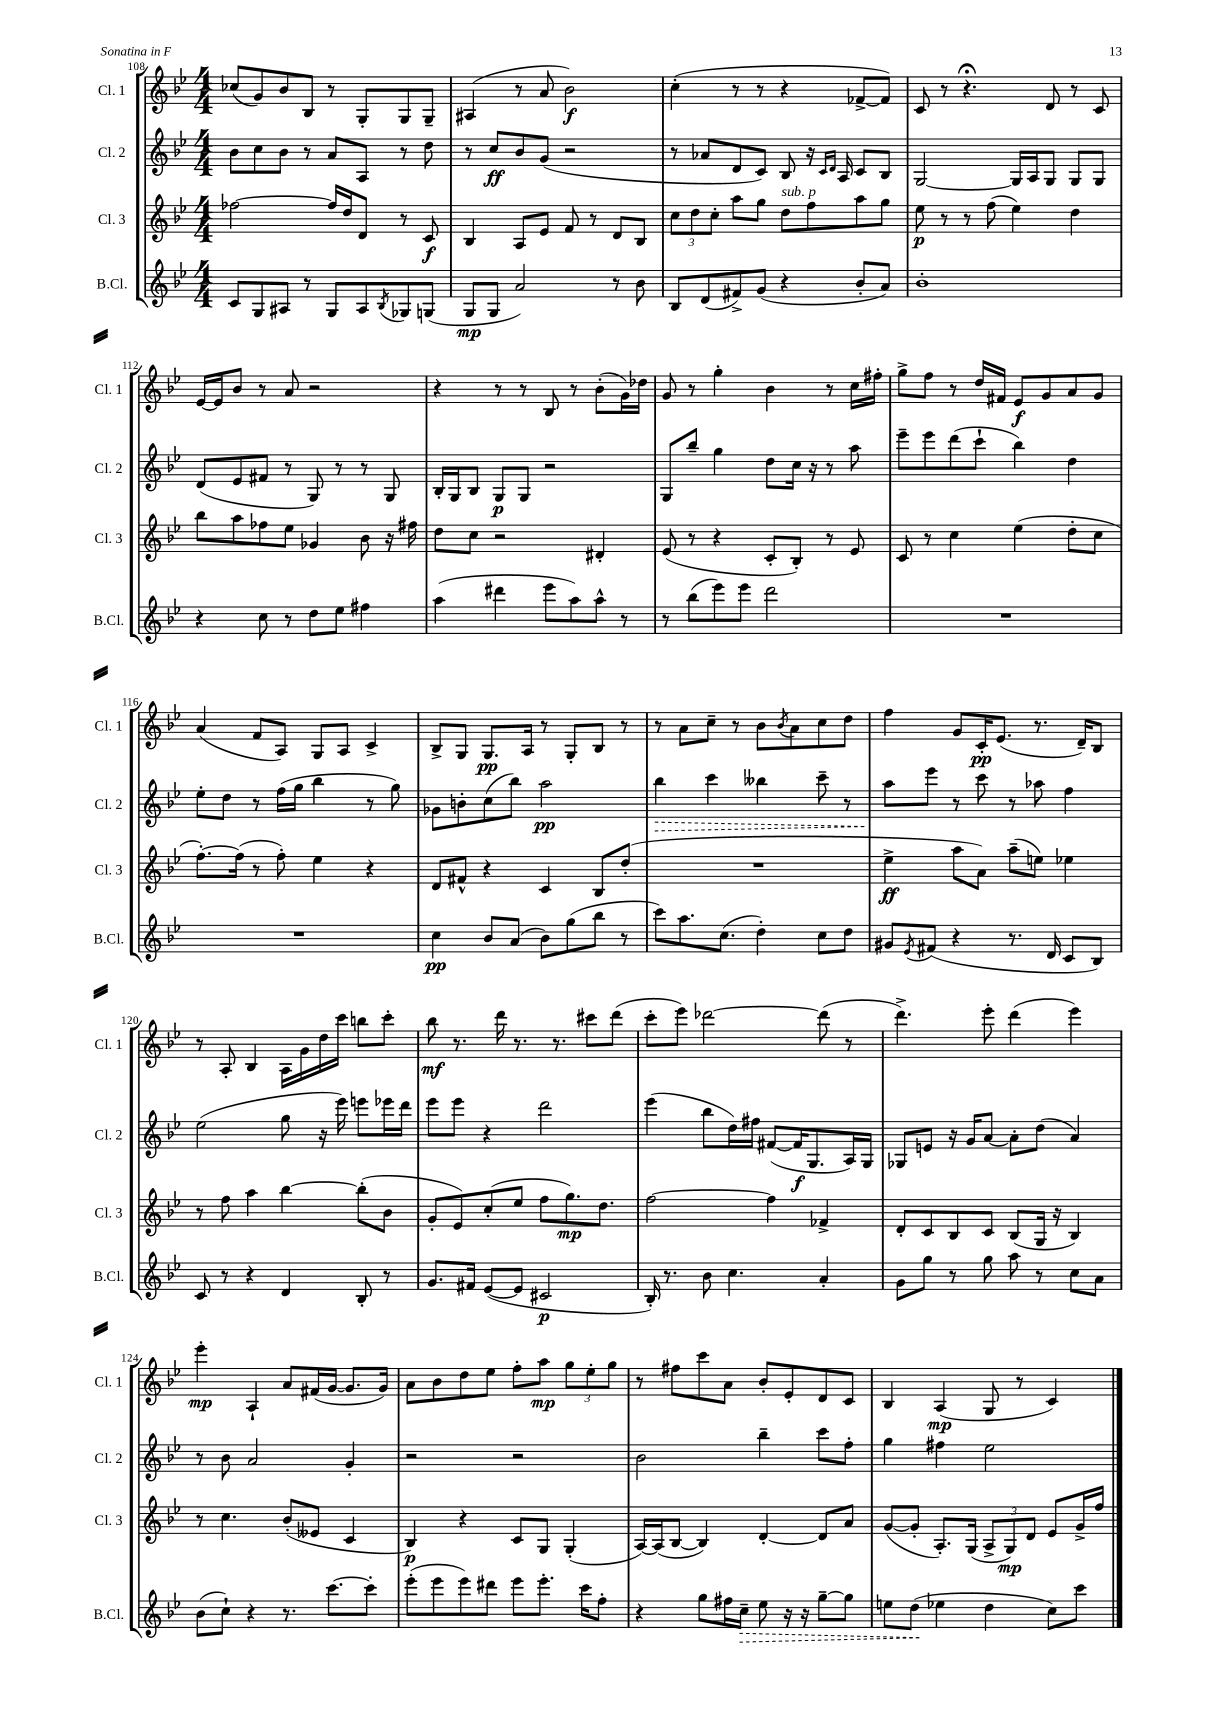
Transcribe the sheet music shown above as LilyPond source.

<<
\new StaffGroup <<
\new Staff = "s0" \with { instrumentName = "Cl. 1" shortInstrumentName = "Cl. 1" } {
    \clef treble \key bes \major \numericTimeSignature \time 4/4
    ces''8( g'8) bes'8 bes8 r8 g8-. g8 g8-- |
    ais4( r8 a'8 bes'2\f) |
    c''4-.( r8 r8 r4 fes'8~-> fes'8) |
    c'8 r8 r4.\fermata d'8 r8 c'8 |
    ees'16~ ees'16 bes'8 r8 a'8 r2 |
    r4 r8 r8 bes8 r8 bes'8-.( g'16) des''16 |
    g'8 r8 g''4-. bes'4 r8 c''16 fis''16-. |
    g''8-> f''8 r8 d''16 fis'16 ees'8\f g'8 a'8 g'8 |
    a'4( f'8 a8) g8 a8 c'4-> |
    bes8-> g8 g8.\pp a16 r8 g8-. bes8 r8 |
    r8 a'8 c''8-- r8 bes'8 \acciaccatura { bes'8 } a'8 c''8 d''8 |
    f''4 g'8 c'16-.\pp ees'8.( r8. d'16--) bes8 |
    r8 a8-. bes4 a16 g'16 d''16 c'''16 b''8 c'''8-. |
    bes''8\mf r8. d'''16 r8. r8. cis'''8 d'''8( |
    c'''8-. ees'''8) des'''2~ des'''8( r8 |
    d'''4.->) ees'''8-. d'''4( ees'''4) |
    ees'''4-.\mp a4-! a'8 fis'16( g'16~ g'8. g'16) |
    a'8 bes'8 d''8 ees''8 f''8-. a''8\mp \tuplet 3/2 { g''8 ees''8-. g''8 } |
    r8 fis''8 c'''8 a'8 bes'8-. ees'8-. d'8 c'8 |
    bes4 a4\mp( g8 r8 c'4) \bar "|." |
}
\new Staff = "s1" \with { instrumentName = "Cl. 2" shortInstrumentName = "Cl. 2" } {
    \clef treble \key bes \major \numericTimeSignature \time 4/4
    bes'8 c''8 bes'8 r8 a'8 a8 r8 d''8 |
    r8 c''8\ff bes'8 g'8( r2 |
    r8 aes'8 d'8 c'8) bes8 r16 \grace { c'16 d'16 } a16 c'8 bes8 |
    g2~ g16 a16 g8 g8 g8 |
    d'8( ees'8 fis'8 r8 g8) r8 r8 g8 |
    bes16-. g16 bes8 g8\p g8 r2 |
    g8 bes''8-- g''4 d''8 c''16 r16 r8 a''8 |
    ees'''8-- ees'''8 d'''8( c'''8-! bes''4) d''4 |
    ees''8-. d''8 r8 f''16( g''16 bes''4 r8 g''8) |
    ges'8 b'8-. c''8( bes''8) a''2\pp |
    \once \override Hairpin.style = #'dashed-line bes''4\> c'''4 beses''4 c'''8-- r8 |
    a''8\! ees'''8 r8 c'''8 r8 aes''8 f''4 |
    ees''2( g''8 r16 ees'''16) e'''8 ees'''16 d'''16 |
    ees'''8 ees'''8 r4 d'''2 |
    ees'''4( bes''8 d''16) fis''16 fis'8~( fis'16\f g8. a16) g16 |
    ges8 e'8 r16 g'16 a'8~ a'8-. d''8( a'4) |
    r8 bes'8 a'2 g'4-. |
    r2 r2 |
    bes'2 bes''4-- c'''8 f''8-. |
    g''4 fis''4 ees''2 \bar "|." |
}
\new Staff = "s2" \with { instrumentName = "Cl. 3" shortInstrumentName = "Cl. 3" } {
    \clef treble \key bes \major \numericTimeSignature \time 4/4
    fes''2~ fes''16 d''16 d'8 r8 c'8\f |
    bes4 a8 ees'8 f'8 r8 d'8 bes8 |
    \tuplet 3/2 { c''8 d''8 c''8-. } a''8 g''8 d''8^\markup { \italic "sub. p" } f''8 a''8 g''8 |
    ees''8\p r8 r8 f''8( ees''4) d''4 |
    bes''8 a''8 fes''8 ees''8 ges'4 bes'8 r16 fis''16 |
    d''8 c''8 r2 dis'4-. |
    ees'8( r8 r4 c'8-. bes8-.) r8 ees'8 |
    c'8 r8 c''4 ees''4( d''8-. c''8 |
    f''8.~-.) f''16( r8 f''8-.) ees''4 r4 |
    d'8 fis'8-^ r4 c'4 bes8 d''8-.( |
    R1 |
    ees''4->\ff a''8 a'8) a''8--( e''8) ees''4 |
    r8 f''8 a''4 bes''4~ bes''8-.( bes'8 |
    g'8-. ees'8) c''8-.( ees''8 f''8 g''8.\mp) d''8. |
    f''2~ f''4 fes'4-> |
    d'8-. c'8 bes8 c'8 bes8( g16 r16 bes4) |
    r8 c''4. bes'8-.( eeses'8 c'4 |
    bes4\p) r4 c'8 g8 g4-.( |
    a16~) a16( bes8~ bes4) d'4~-. d'8 a'8 |
    g'8~( g'8-. a8.-.) g16( \tuplet 3/2 { a8-> g8\mp) d'8 } ees'8 g'16-> f''16 \bar "|." |
}
\new Staff = "s3" \with { instrumentName = "B.Cl." shortInstrumentName = "B.Cl." } {
    \clef treble \key bes \major \numericTimeSignature \time 4/4
    c'8 g8 ais8 r8 g8 ais8 \acciaccatura { bes8 } ges8 g8( |
    g8\mp g8 a'2) r8 bes'8 |
    bes8 d'8( fis'8->) g'8( r4 bes'8-. a'8) |
    bes'1-. |
    r4 c''8 r8 d''8 ees''8 fis''4 |
    a''4( dis'''4 ees'''8 a''8) a''8-^ r8 |
    r8 bes''8( ees'''8) ees'''8 d'''2 |
    R1 |
    R1 |
    c''4\pp bes'8 a'8( bes'8) g''8( bes''8 r8 |
    c'''8) a''8. c''8.( d''4-.) c''8 d''8 |
    gis'8 \acciaccatura { ees'8 } fis'8( r4 r8. d'16 c'8 bes8) |
    c'8 r8 r4 d'4 bes8-. r8 |
    g'8. fis'16 ees'8~( ees'8 cis'2\p |
    bes16-.) r8. bes'8 c''4. a'4-. |
    g'8 g''8 r8 g''8 a''8 r8 c''8 a'8 |
    bes'8( c''8-!) r4 r8. c'''8.~ c'''8-. |
    ees'''8-.( ees'''8 ees'''8) dis'''8 ees'''8 ees'''8.-. c'''16 f''8-. |
    r4 g''8 fis''16 \once \override Hairpin.style = #'dashed-line c''16--\> ees''8 r16 r16 g''8~-- g''8 |
    e''8 d''8\!( ees''4 d''4 c''8) c'''8 \bar "|." |
}
>>
>>
\layout { \context { \Score currentBarNumber = #108 } }
